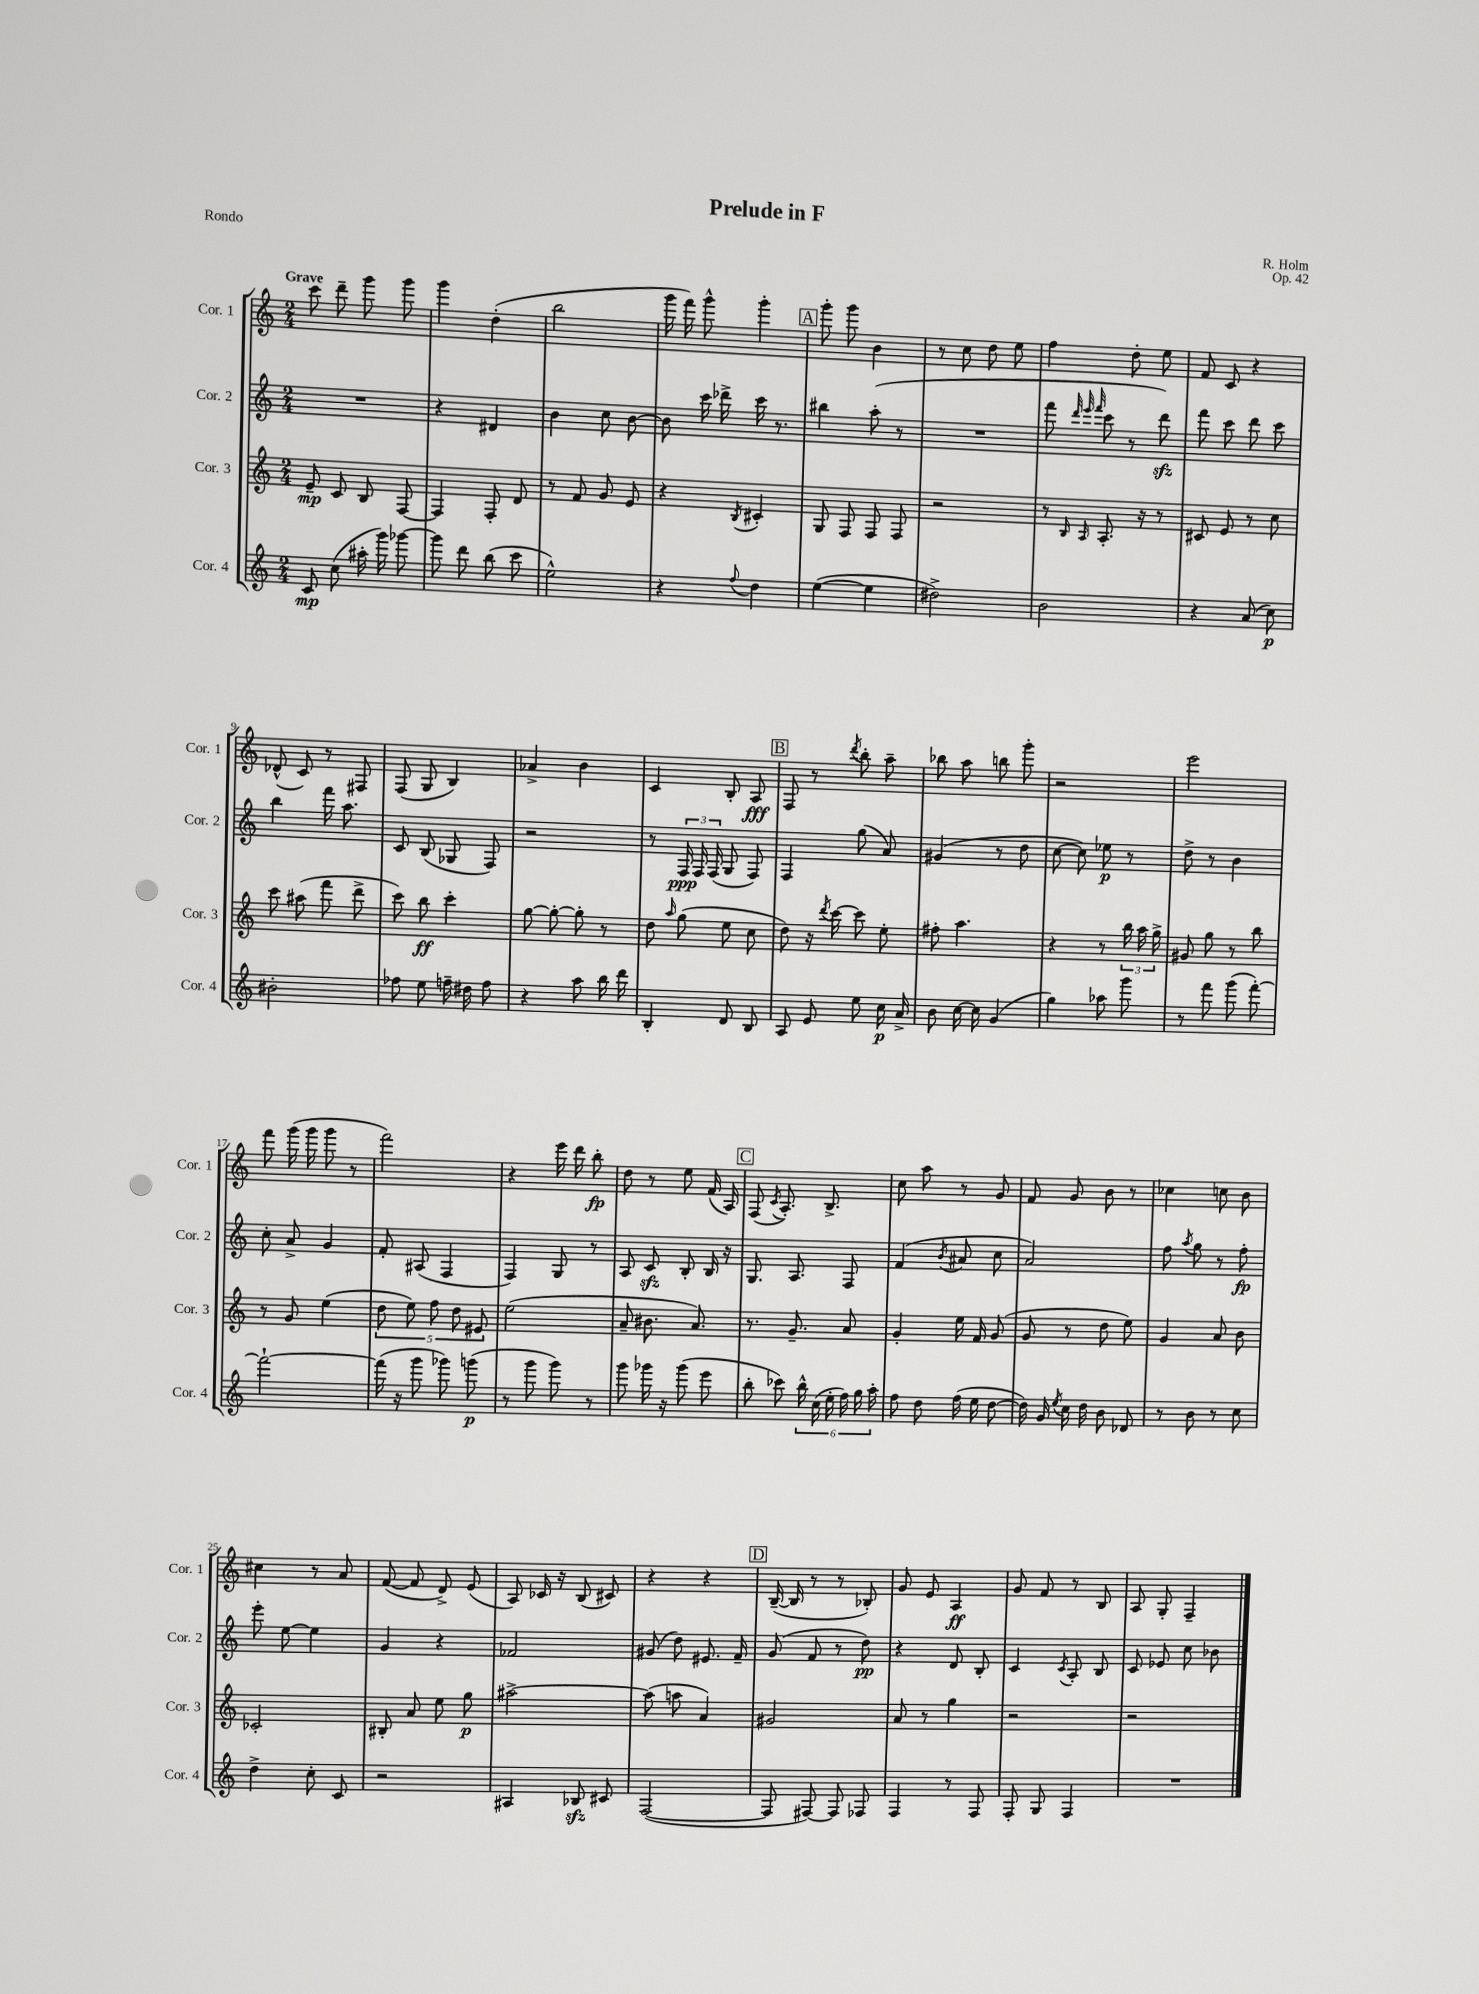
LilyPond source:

\header { title = "Prelude in F" composer = "R. Holm" opus = "Op. 42" piece = "Rondo" }
<<
\new StaffGroup <<
\new Staff = "s0" \with { instrumentName = "Cor. 1" shortInstrumentName = "Cor. 1" } {
    \clef treble \key c \major \numericTimeSignature \time 2/4 \tempo "Grave"
    \autoBeamOff c'''8 d'''8-- g'''8 g'''8 |
    g'''4 d''4-.( |
    b''2 |
    g'''16 f'''16) g'''8-^ g'''4-. |
    \mark \markup { \box "A" } g'''8-. g'''8 b'4 |
    r8 c''8 d''8 e''8 |
    f''4 d''8-. e''8 |
    f'8 c'8 r4 |
    des'8-^( c'8) r8 fis8 |
    f8( g8 b4) |
    aes'4-> b'4 |
    c'4 b8-. a8\fff |
    \mark \markup { \box "B" } f8 r8 \acciaccatura { d'''8 } b''8-. a''8-- |
    bes''8 a''8 b''8 g'''8-. |
    r2 |
    e'''2 |
    f'''8 g'''16( g'''16 g'''8 r8 |
    f'''2) |
    r4 e'''16 d'''16 b''8-.\fp |
    d''8 r8 e''8 f'16( a16) |
    \mark \markup { \box "C" } f8( \acciaccatura { c'8 } a8.-.) b8.-> |
    c''8 a''8 r8 g'8 |
    f'8 g'8 b'8 r8 |
    ces''4 c''8 b'8 |
    cis''4 r8 a'8 |
    f'8~( f'8 d'8->) e'8( |
    a8) ces'16 r16 b8( cis'8) |
    r4 r4 |
    \mark \markup { \box "D" } b16~--( b16 r8 r8 bes8-.) |
    g'8 e'8 a4\ff |
    g'8 f'8 r8 b8 |
    a8 g8-. f4-- \bar "|." |
}
\new Staff = "s1" \with { instrumentName = "Cor. 2" shortInstrumentName = "Cor. 2" } {
    \clef treble \key c \major \numericTimeSignature \time 2/4
    \autoBeamOff R2 |
    r4 dis'4 |
    b'4 c''8 b'8~ |
    b'8 c'''16 des'''16-> c'''16 r8. |
    \mark \markup { \box "A" } bis''4 a''8-.( r8 |
    R2 |
    f'''8 \grace { d'''32 e'''32 f'''32 } c'''8 r8 d'''8\sfz) |
    f'''8 c'''8 d'''8 c'''8 |
    b''4 f'''16 a''8. |
    c'8 b8( ges8 f8) |
    r2 |
    r8 \tuplet 3/2 { f16\ppp f16 f16( } g8 f8) |
    \mark \markup { \box "B" } f4 g''8( a'8) |
    gis'4( r8 d''8 |
    c''8~ c''8) ees''8\p r8 |
    d''8-> r8 b'4 |
    c''8-. a'8-> g'4 |
    f'8-. ais8( f4 |
    f4) g8 r8 |
    a8 c'8\sfz b8-. b16 r16 |
    \mark \markup { \box "C" } g8. a8. f8 |
    f'4( \acciaccatura { b'8 } ais'8 c''8 |
    a'2) |
    f''8 \acciaccatura { a''8 } g''8 r8 f''8-.\fp |
    e'''8-. e''8~ e''4 |
    g'4 r4 |
    fes'2 |
    gis'8( d''8) eis'8. f'16-- |
    \mark \markup { \box "D" } g'8( f'8 r8 d''8\pp) |
    r4 d'8 b8-. |
    c'4 \acciaccatura { c'8 } a8-. b8 |
    c'8 ees'8 c''8 bes'8 \bar "|." |
}
\new Staff = "s2" \with { instrumentName = "Cor. 3" shortInstrumentName = "Cor. 3" } {
    \clef treble \key c \major \numericTimeSignature \time 2/4
    \autoBeamOff e'8--\mp c'8 b8 f8~ |
    f4 f8-. d'8 |
    r8 f'8 g'8 e'8 |
    r4 \acciaccatura { b8 } cis'4-. |
    \mark \markup { \box "A" } g8 f8 f8 f8 |
    r2 |
    r8 \grace { b16 a16 } a8.-. r16 r8 |
    cis'8 e'8 r8 c''8 |
    c'''8 ais''8( f'''8 d'''8-> |
    c'''8) b''8\ff c'''4-. |
    g''8~ g''8~-. g''8-. r8 |
    d''8 \grace { a''16 } g''8( e''8 c''8 |
    \mark \markup { \box "B" } d''8) r16 \acciaccatura { d'''8 } c'''16~ c'''8 e''8-. |
    fis''8-. a''4. |
    r4 r8 \tuplet 3/2 { b''16 a''16 g''16-> } |
    gis'8 g''8 r8 b''8 |
    r8 g'8 e''4( |
    \tuplet 5/4 { d''8 e''8) f''8 d''8 eis'8 } |
    e''2( |
    a'8-- bis'8. a'8.) |
    \mark \markup { \box "C" } r8. g'8.-- a'8 |
    g'4-. e''16 f'16 g'8( |
    g'8 r8 d''8 e''8) |
    g'4 a'8 b'8 |
    ces'2-. |
    bis8-. a'8 e''8 g''8\p |
    ais''2~-> |
    ais''8( a''8 a'4) |
    \mark \markup { \box "D" } gis'2 |
    a'8 r8 g''4 |
    r2 |
    r2 \bar "|." |
}
\new Staff = "s3" \with { instrumentName = "Cor. 4" shortInstrumentName = "Cor. 4" } {
    \clef treble \key c \major \numericTimeSignature \time 2/4
    \autoBeamOff c'8\mp c''8( ais''16-. g'''16) ges'''8~ |
    ges'''8 d'''8 b''8( c'''8 |
    e''2-^) |
    r4 \appoggiatura { f''8 } d''4 |
    \mark \markup { \box "A" } e''4~( e''4 |
    dis''2->) |
    b'2 |
    r4 a'8( c''8\p) |
    bis'2-. |
    fes''8 e''8 f''16-- dis''16 f''8 |
    r4 a''8 b''16 d'''16 |
    b4-. d'8 b8 |
    \mark \markup { \box "B" } a8 e'8 e''8 c''16\p a'16-> |
    b'8 c''16~ c''16 g'4( |
    g''4) aes''8 g'''8 |
    r8 f'''8 g'''8( f'''8~-.) |
    f'''2~-! |
    f'''16( r16 g'''8 ges'''8) g'''8\p( |
    r8 g'''8 g'''8) r8 |
    g'''8 ges'''16 r16 ges'''8( e'''8 |
    \mark \markup { \box "C" } b''8-. ces'''8) \tuplet 6/4 { b''16-^ c''16( e''16-. f''16) g''16 a''16-. } |
    f''8 d''8 f''16( e''16 d''8~ |
    d''16) g'16 \acciaccatura { e''8 } c''16 d''16 b'8 des'8 |
    r8 b'8 r8 c''8 |
    d''4-> c''8-. c'8 |
    r2 |
    ais4 bes8\sfz cis'8 |
    f2~( |
    \mark \markup { \box "D" } f8 fis8~) fis8 fes8 |
    f4 r8 f8 |
    f8-. g8 f4 |
    R2 \bar "|." |
}
>>
>>
